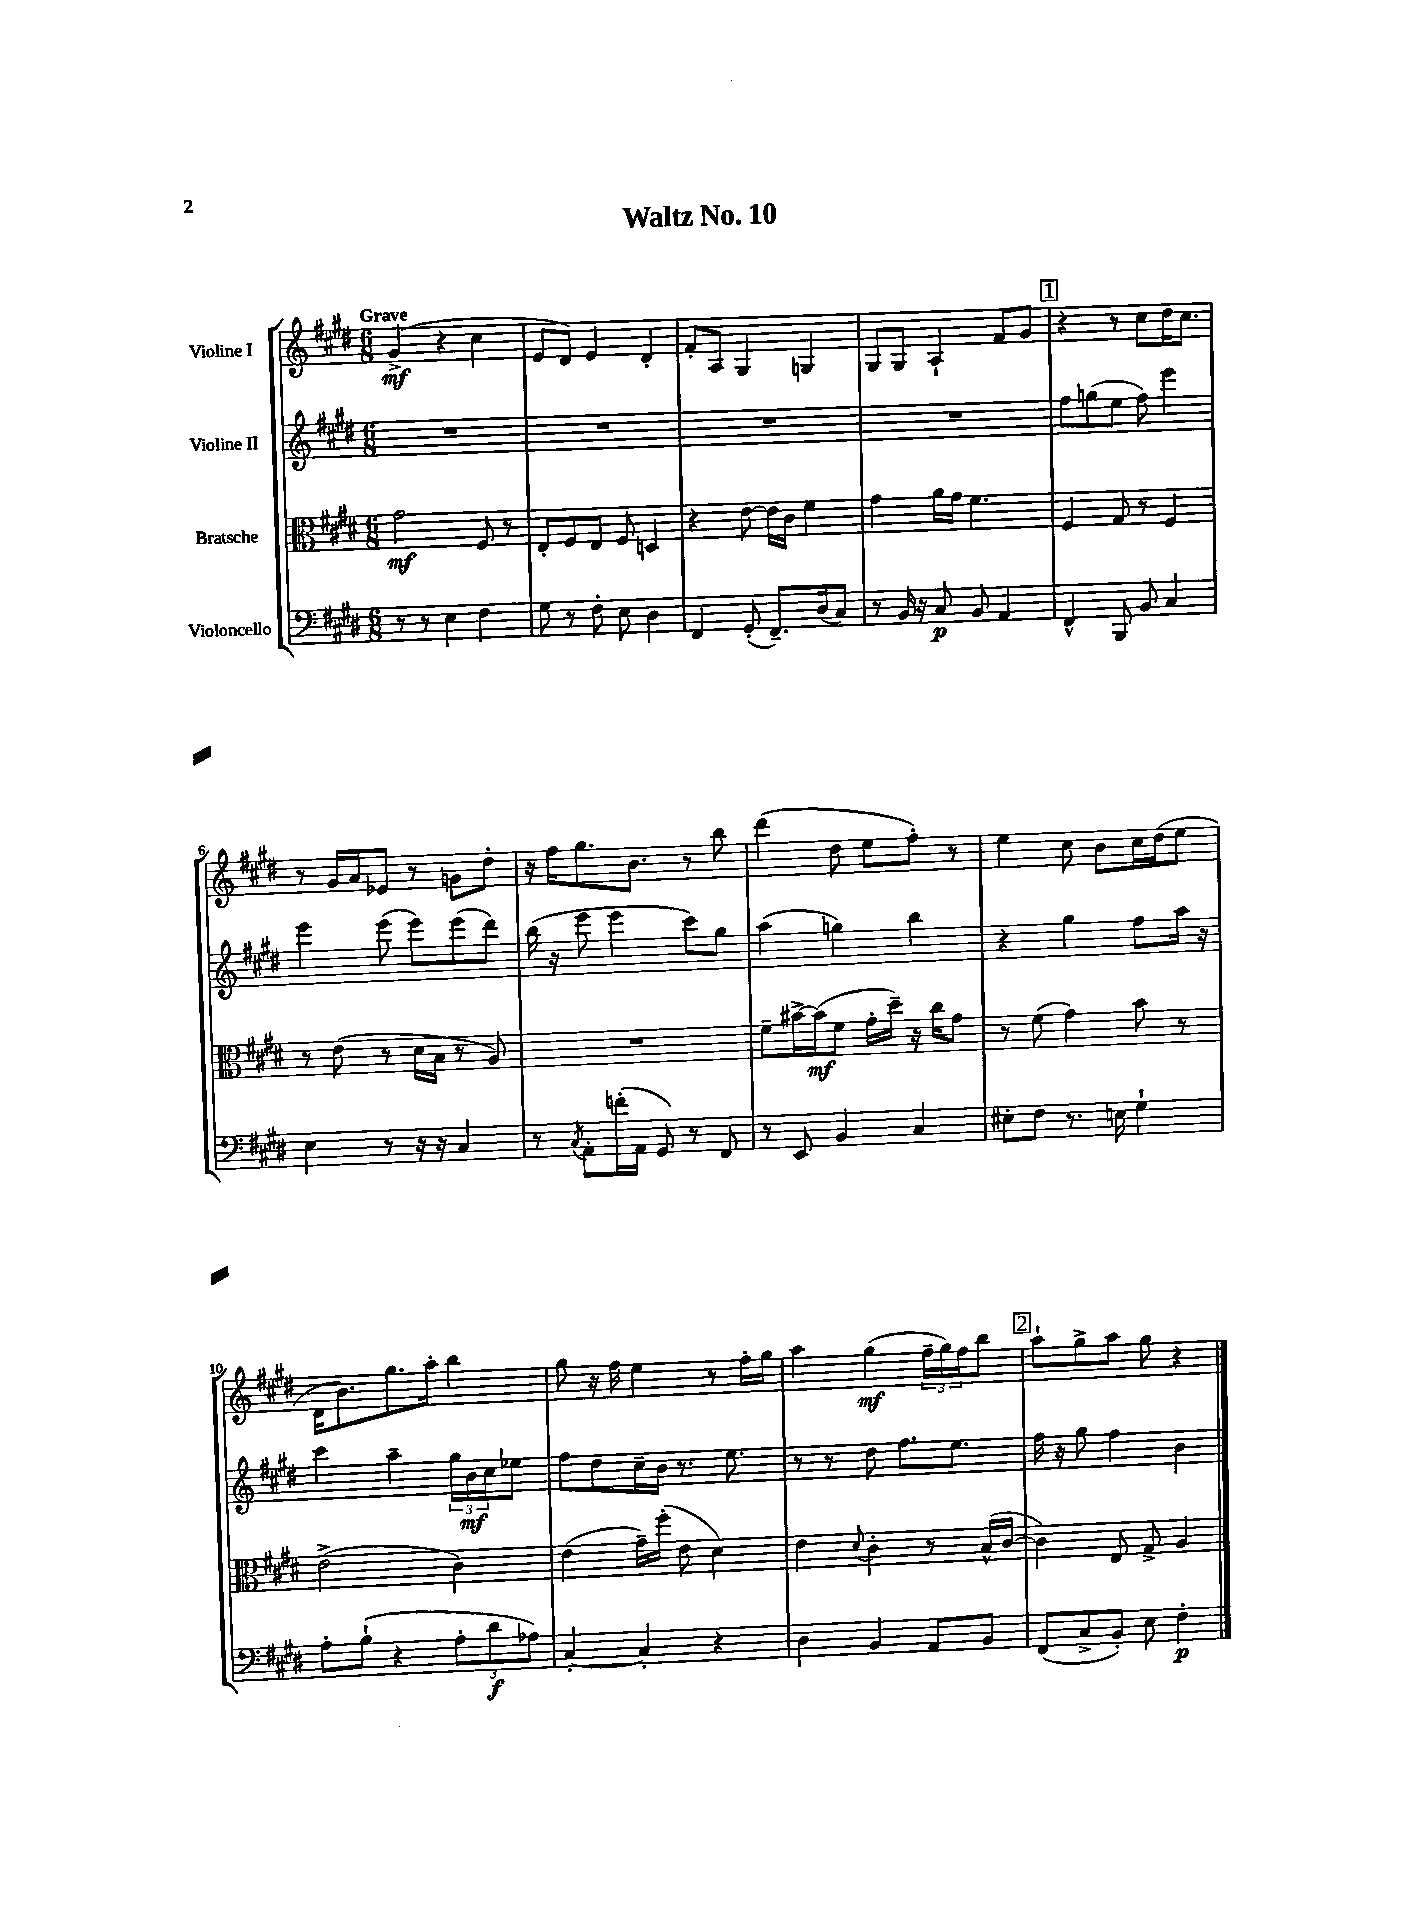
\header { title = "Waltz No. 10" }
<<
\new StaffGroup <<
\new Staff = "s0" \with { instrumentName = "Violine I" } {
    \clef treble \key e \major \numericTimeSignature \time 6/8 \tempo "Grave"
    gis'4->\mf( r4 cis''4 |
    e'8 dis'8) e'4 dis'4-. |
    fis'8-. a8 gis4 g4 |
    gis8 gis8 a4-! fis'8 gis'8 |
    \mark \markup { \box "1" } r4 r8 cis''8 dis''16 cis''8. |
    r8 gis'16 a'16 ees'8 r8 g'8 dis''8-. |
    r16 fis''16 gis''8. b'8. r8 b''8 |
    dis'''4( dis''8 e''8 fis''8-.) r8 |
    e''4 cis''8 b'8 cis''16 dis''16( e''8 |
    dis'16 b'8.) gis''8. a''16-. b''4 |
    gis''8 r16 fis''16 e''4 r8 fis''16-. gis''16 |
    a''4 gis''4\mf( \tuplet 3/2 { fis''16-- gis''16) fis''16 } b''8 |
    \mark \markup { \box "2" } a''8-! gis''8-> a''8 gis''8 r4 \bar "|." |
}
\new Staff = "s1" \with { instrumentName = "Violine II" } {
    \clef treble \key e \major \numericTimeSignature \time 6/8
    R2. |
    R2. |
    R2. |
    R2. |
    \mark \markup { \box "1" } fis''8 g''8( e''8 fis''8) e'''4 |
    e'''4 e'''8( e'''8) e'''8( dis'''8) |
    b''16( r16 e'''8 e'''4 cis'''8) gis''8 |
    a''4( g''4) b''4 |
    r4 gis''4 fis''8 a''16 r16 |
    cis'''4 a''4-- \tuplet 3/2 { gis''16 b'16\mf cis''16 } ees''8 |
    fis''8 dis''8 cis''16-- b'16 r8. e''8. |
    r8 r8 dis''8 fis''8. e''8. |
    \mark \markup { \box "2" } fis''16 r16 gis''8 fis''4 b'4 \bar "|." |
}
\new Staff = "s2" \with { instrumentName = "Bratsche" } {
    \clef alto \key e \major \numericTimeSignature \time 6/8
    gis'2\mf fis8 r8 |
    e8-. fis8 e8 fis8 d4 |
    r4 e'8~ e'16 cis'16 fis'4 |
    gis'4 a'16 gis'16 fis'4. |
    \mark \markup { \box "1" } fis4 gis8 r8 fis4 |
    r8 e'8( r8 dis'16 b16 r8 a8) |
    R2. |
    fis'8-- bis'16~-> bis'16\mf( fis'8 gis'16-. dis''16--) r16 cis''16 gis'8 |
    r8 fis'8( gis'4) b'8 r8 |
    e'2->( cis'4) |
    e'4( gis'16--) fis''16-.( e'8 dis'4) |
    e'4 \appoggiatura { dis'8 } cis'4-. r8 b16-^( cis'16~ |
    \mark \markup { \box "2" } cis'4) e8 gis8-> a4 \bar "|." |
}
\new Staff = "s3" \with { instrumentName = "Violoncello" } {
    \clef bass \key e \major \numericTimeSignature \time 6/8
    r8 r8 e4 fis4 |
    gis8 r8 fis8-. e8 dis4 |
    fis,4 gis,8-.( fis,8.--) dis16( cis8) |
    r8 b,16 r16 cis8\p b,8 a,4 |
    \mark \markup { \box "1" } fis,4-^ b,,8 b,8 cis4 |
    e4 r8 r16 r16 cis4 |
    r8 \acciaccatura { cis8 } a,8-. f'16-.( a,16 gis,8) r8 fis,8 |
    r8 e,8 b,4 cis4 |
    eis8-. fis8 r8. e16 gis4-! |
    a8-. b8-!( r4 \tuplet 3/2 { a8-. dis'8\f aes8) } |
    cis4~-. cis4-. r4 |
    dis4 b,4 a,8 b,8 |
    \mark \markup { \box "2" } fis,8( cis8-> b,8-.) e8 fis4-.\p \bar "|." |
}
>>
>>
